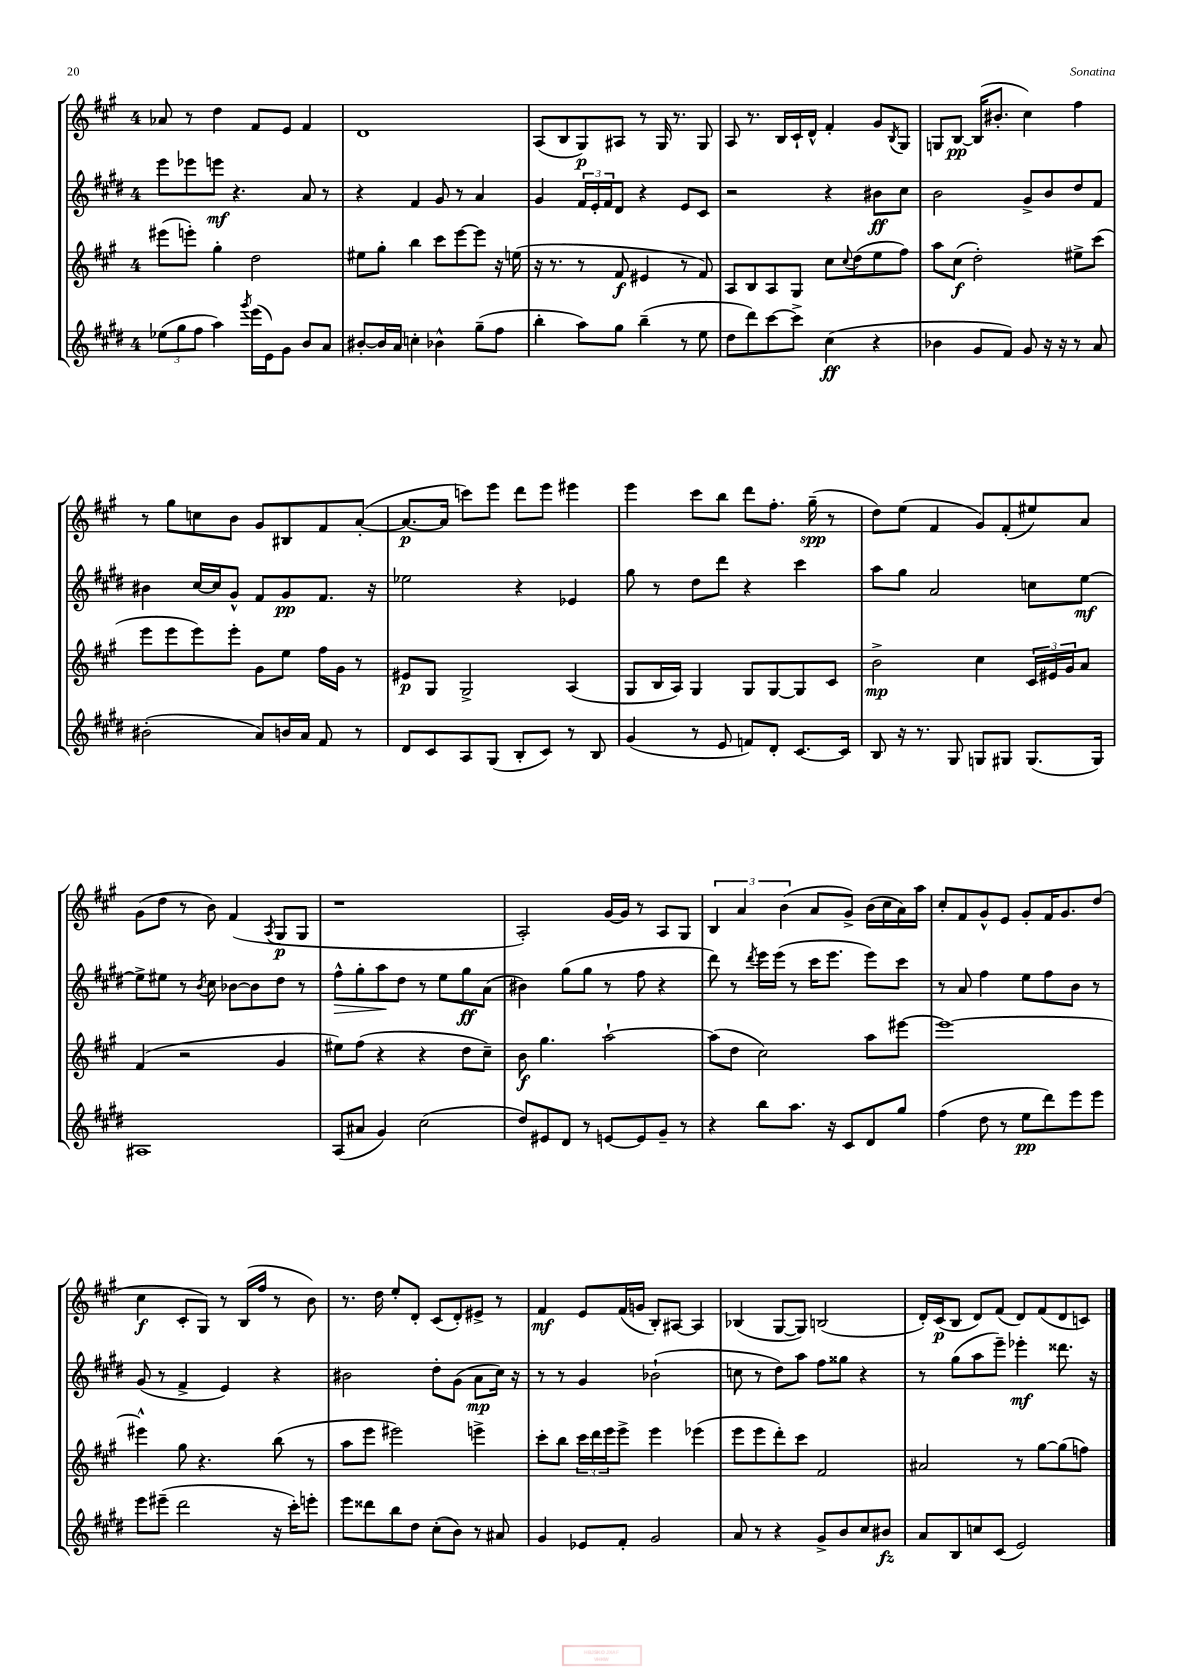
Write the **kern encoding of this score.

**kern	**kern	**kern	**kern
*staff4	*staff3	*staff2	*staff1
*clefG2	*clefG2	*clefG2	*clefG2
*k[f#c#g#d#]	*k[f#c#g#]	*k[f#c#g#d#]	*k[f#c#g#]
*M4/4	*M4/4	*M4/4	*M4/4
(12ee-	(8eee#	8eee	8a-
12gg#	.	.	.
.	8eee')	8eee-	8r
12ff#	.	.	.
4aa)	4gg#'	8eee	4dd
.	.	4.r	.
8qggg#	.	.	.
(16eee	2dd	.	8f#
16e)	.	.	.
8g#	.	.	8e
8b	.	8a	4f#
8a	.	8r	.
=	=	=	=
[8b#'	8ee#	4r	1d
16b#]	8gg#'	.	.
16a	.	.	.
4cc'	4bb	4f#	.
4b-^^	8ccc#	8g#	.
.	[8eee	8r	.
(8gg#~	8eee]	4a	.
8ff#	16r	.	.
.	(16ee	.	.
=	=	=	=
4bb'	16r	4g#	(8A
.	8.r	.	.
.	.	.	8B
8aa)	8r	24f#	8G#)
.	.	24e'	.
.	.	24f#	.
8gg#	8f#	8d#	8A#
(4bb~	4e#	4r	8r
.	.	.	16G#
.	.	.	8.r
8r	8r	8e	.
8ee	8f#)	8c#	8G#
=	=	=	=
8dd#	8A	2r	8A
8ddd#)	8B	.	8.r
[8ccc#	8A	.	.
.	.	.	16B
8ccc#^]	8G#	.	16c#`
.	.	.	16d^^
(4cc#	8cc#	4r	4f#'
.	8qqcc#	.	.
.	(8dd	.	.
4r	8ee	8b#	8g#
.	.	.	8qB
.	8ff#)	8cc#	8G#
=	=	=	=
4b-	8aa	2b	8G
.	(8cc#	.	[8B
8g#	2dd')	.	(16B]
.	.	.	8.b#'
8f#)	.	.	.
8g#	.	8g#^	4cc#)
16r	.	8b	.
16r	.	.	.
8r	8ee#^	8dd#	4ff#
8a	(8ccc#	8f#	.
=	=	=	=
(2b#'	8eee	4b#	8r
.	8eee	.	8gg#
.	8eee)	[16cc#	8cc
.	.	16cc#]	.
.	8eee'	8g#^^	8b
8a)	8g#	8f#	8g#
16b	8ee	8g#	8B#
16a	.	.	.
8f#	16ff#	8.f#	8f#
.	16g#	.	.
8r	8r	.	([8a'
.	.	16r	.
=	=	=	=
8d#	8e#	2ee-	8.a_
8c#	8G#	.	.
.	.	.	16a]
8A	2G#^	.	8ccc)
(8G#	.	.	8eee
8B'	.	4r	8ddd
8c#)	.	.	8eee
8r	(4A	4e-	4eee#
8B	.	.	.
=	=	=	=
(4g#	8G#	8gg#	4eee
.	16B	8r	.
.	16A)	.	.
8r	4G#	8dd#	8ccc#
8e	.	8ddd#	8bb
8f)	8G#	4r	8ddd
8d#'	[8G#	.	8.ff#'
[8.c#	8G#]	4ccc#	.
.	.	.	(16gg#~
.	8c#	.	8r
16c#]	.	.	.
=	=	=	=
8B	2b^	8aa	8dd)
16r	.	8gg#	(8ee
8.r	.	.	.
.	.	2a	4f#
8G#	.	.	.
8G	4cc#	.	8g#)
8G#	.	.	(8f#'
(8.G#	24c#	8cc	8ee#)
.	24e#	.	.
.	24g#	.	.
.	8a	[8ee	8a
16G#)	.	.	.
=	=	=	=
1A#	(4f#	8ee^]	(8g#
.	.	8ee#	8dd
.	2r	8r	8r
.	.	8qb	.
.	.	8cc#	8b)
.	.	[8b-	(4f#
.	.	8b-]	.
.	.	.	8qA
.	4g#	8dd#	8G#
.	.	8r	8G#
=	=	=	=
(8A	8ee#)	8ff#^^	1r
8a#	(8ff#	8gg#'	.
4g#)	4r	8aa	.
.	.	8dd#	.
(2cc#	4r	8r	.
.	.	8ee	.
.	8dd	8gg#	.
.	8cc#~)	(8a	.
=	=	=	=
8dd#)	8b	4b#)	2A')
8e#	4.gg#	.	.
8d#	.	(8gg#	.
8r	.	8gg#	.
[8e	[2aa`	8r	[16g#
.	.	.	16g#]
8e]	.	8ff#	8r
8g#~	.	4r	8A
8r	.	.	8G#
=	=	=	=
4r	(8aa]	8ddd#)	6B
.	8dd	8r	.
.	.	.	6a
.	.	8qddd#	.
8bb	2cc#)	16eee	.
.	.	(16eee	.
.	.	.	(6b
8.aa	.	8r	.
.	.	16ccc#	8a
16r	.	8.eee	.
8c#	.	.	8g#^)
8d#	8aa	8eee)	(16b
.	.	.	16cc#
8gg#	[8eee#	8ccc#	16a)
.	.	.	16aa
=	=	=	=
(4ff#	1eee#_	8r	8cc#'
.	.	8a	8f#
8dd#	.	4ff#	8g#^^
8r	.	.	8e
8ee	.	8ee	8g#'
8ddd#)	.	8ff#	16f#
.	.	.	8.g#
8eee	.	8b	.
8eee	.	8r	(8dd
=	=	=	=
8eee	4eee#^^]	(8g#	4cc#
(8eee#~	.	8r	.
2ddd#	8gg#	4f#^	8c#'
.	4.r	.	8G#)
.	.	4e)	8r
.	.	.	(16B
.	.	.	16ff#
16r	(8bb	4r	8r
16ccc#')	.	.	.
8eee'	8r	.	8b)
=	=	=	=
8eee	8aa	2b#	8.r
8ddd##	8eee	.	.
.	.	.	16dd
8bb	2eee#)	.	8ee'
8dd#	.	.	8d'
(8cc#'	.	8dd#'	(8c#
8b)	.	(8g#	8d')
8r	4eee^	8a	8e#^
8a#	.	16cc#)	8r
.	.	16r	.
=	=	=	=
4g#	8ccc#'	8r	4f#
.	8bb	8r	.
8e-	24ccc#	4g#	8e
.	24ddd	.	.
.	24eee	.	.
8f#'	8eee^	.	(16f#
.	.	.	16g
2g#	4eee	(2b-`	8B')
.	.	.	[8A#
.	(4eee-	.	4A#]
=	=	=	=
8a	8eee	8cc	(4B-
8r	8eee	8r	.
4r	8ddd')	8dd#)	[8G#
.	8ccc#	8aa	8G#])
8g#^	2f#	8ff#	(2B
8b	.	8gg##	.
8cc#	.	4r	.
8b#	.	.	.
=	=	=	=
8a	2a#	8r	16d')
.	.	.	(16c#
8B	.	(8gg#	8B
8cc	.	8aa	8d)
(8c#	.	8eee~)	(8f#
2e)	8r	4eee-'	8d)
.	[8gg#	.	(8f#
.	(8gg#]	8.ddd##	8d
.	8ff)	.	8c)
.	.	16r	.
==	==	==	==
*-	*-	*-	*-
